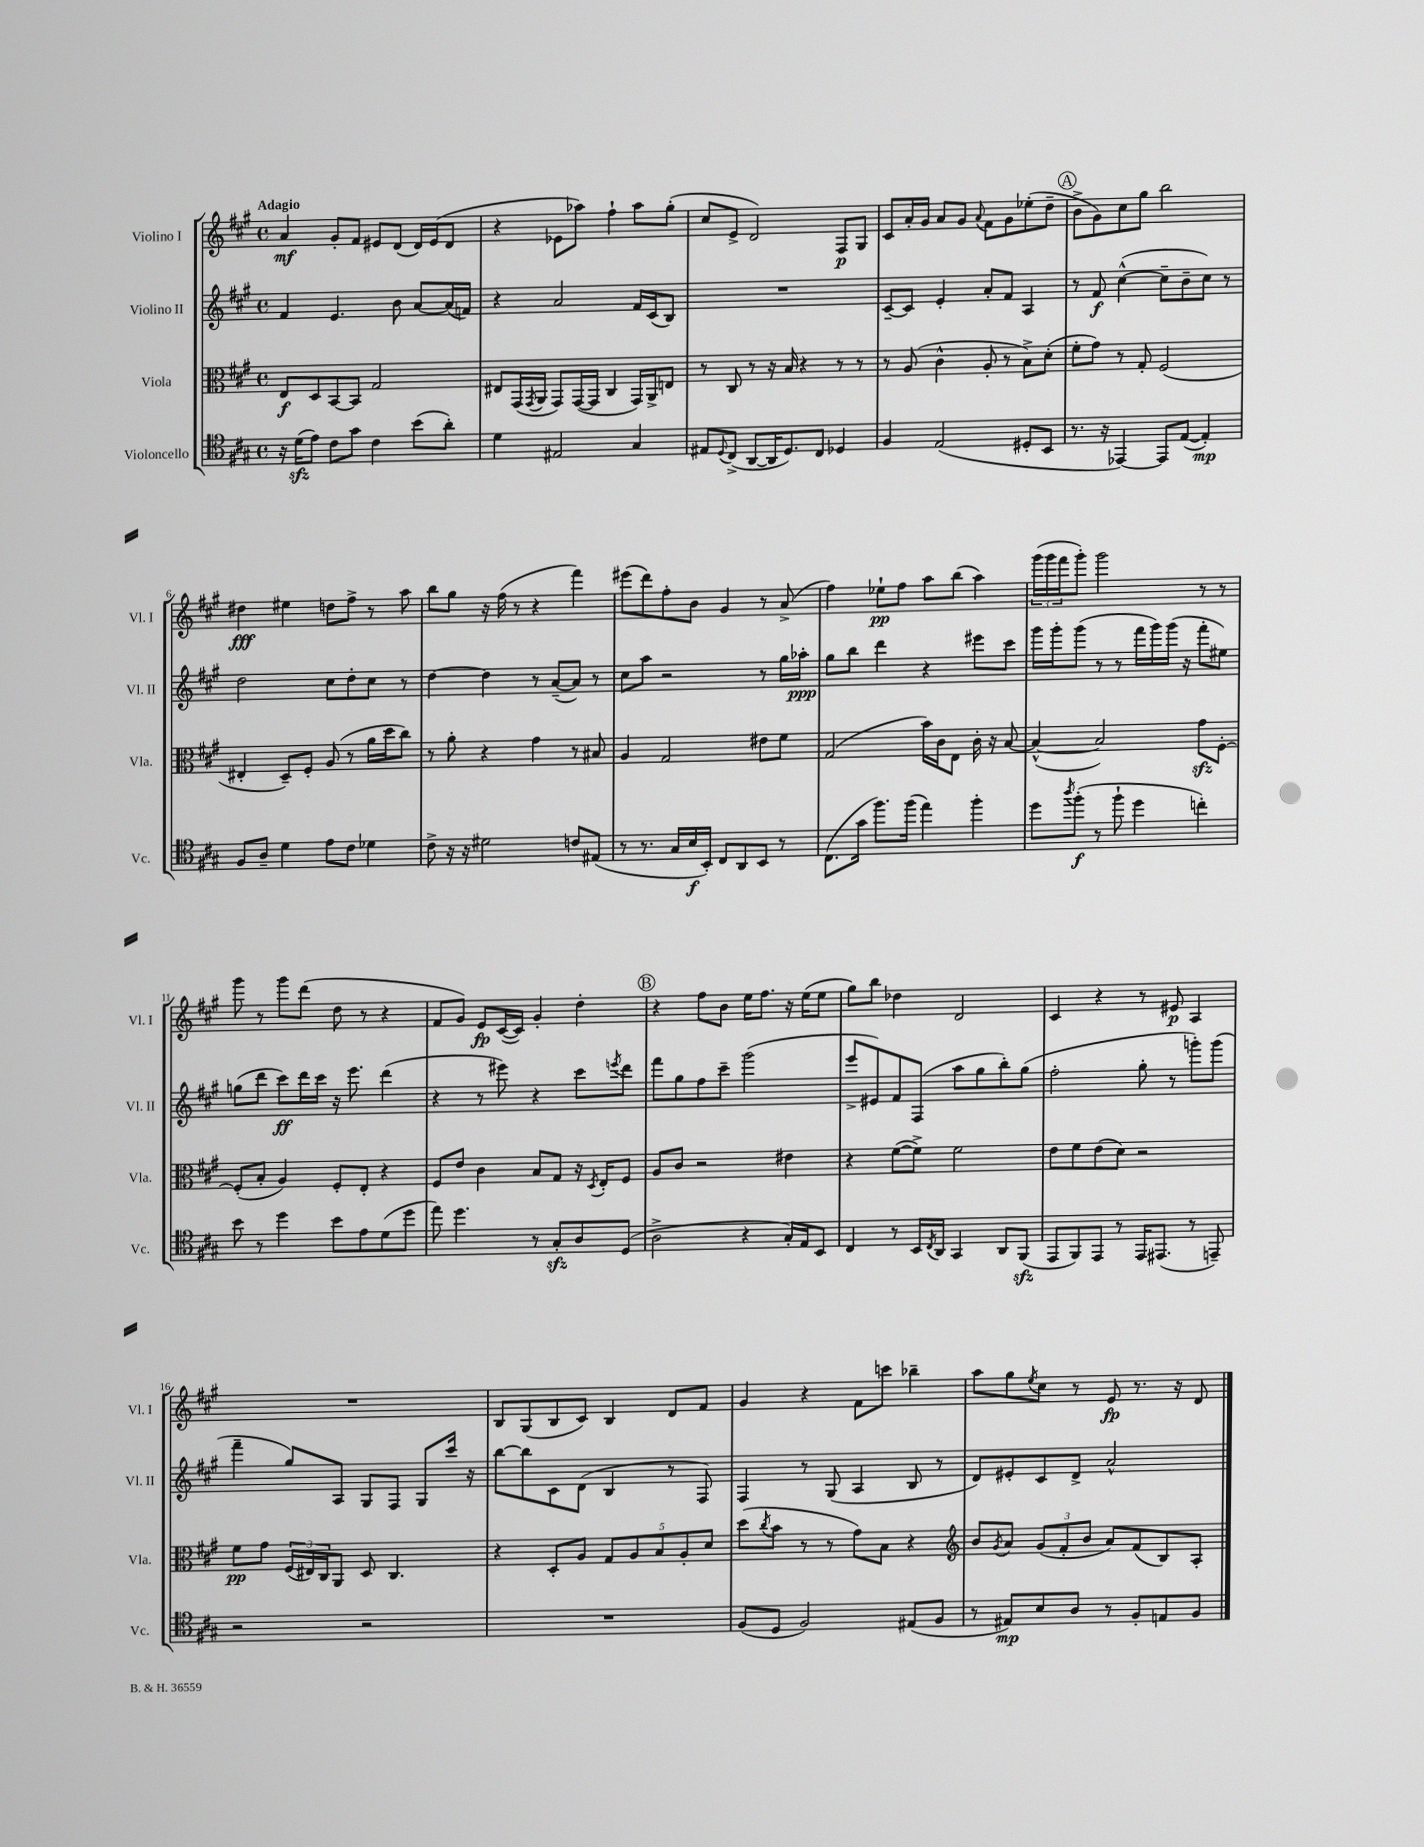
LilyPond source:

<<
\new StaffGroup <<
\new Staff = "s0" \with { instrumentName = "Violino I" shortInstrumentName = "Vl. I" } {
    \clef treble \key a \major \defaultTimeSignature \time 4/4 \tempo "Adagio"
    a'4\mf gis'8-. fis'8 eis'8 d'8( d'16) eis'16( d'8 |
    r4 ees'8 aes''8) fis''4-! aes''8 gis''8-.( |
    cis''8 e'8-> d'2) fis8\p gis8 |
    cis'8 a'16-. gis'16 a'8 gis'8 \appoggiatura { a'8 } fis'8 gis'8 ees''8-.( d''8-- |
    \mark \markup { \circle "A" } b'8-> gis'8) cis''8 gis''8 b''2 |
    dis''4\fff eis''4 d''8 fis''8-> r8 a''8 |
    b''8 gis''8 r16 fis''16( r8 r4 fis'''4) |
    eis'''8( d'''8) fis''8-. b'8 gis'4 r8 a'8->( |
    fis''4) ees''8-!\pp fis''8 a''8 b''8( a''4) |
    \tuplet 3/2 { gis'''16( gis'''16 fis'''16 } gis'''8-.) gis'''2 r8 r8 |
    gis'''8 r8 gis'''8 d'''8( d''8 r8 r4 |
    fis'8 gis'8) e'8\fp cis'16~( cis'16) gis'4-. d''4-. |
    \mark \markup { \circle "B" } r4 fis''8 b'8 e''16 fis''8. r16 e''16( e''8 |
    gis''8) b''8 des''4 d'2 |
    cis'4 r4 r8 eis'8\p a4 |
    R1 |
    b8 gis8( b8 cis'8) b4 d'8 fis'8 |
    gis'4 r4 fis'8 c'''8 bes''4-- |
    a''8 gis''8 \acciaccatura { e''8 } cis''8 r8 e'8\fp r8. r16 d'8 \bar "|." |
}
\new Staff = "s1" \with { instrumentName = "Violino II" shortInstrumentName = "Vl. II" } {
    \clef treble \key a \major \defaultTimeSignature \time 4/4
    fis'4 e'4. b'8 a'8~ a'16( f'16) |
    r4 a'2 fis'16 cis'16( b8) |
    R1 |
    cis'8~-- cis'8 e'4-. a'8-. fis'8 a4 |
    \mark \markup { \circle "A" } r8 fis'8\f cis''4~-^( cis''8-- b'8-- cis''8) r8 |
    d''2 cis''8 d''8-. cis''8 r8 |
    d''4~ d''4 r8 a'8~--( a'8) r8 |
    cis''8 a''8 r2 r8 gis''16 aes''16-.\ppp |
    gis''8 b''8 d'''4 r4 eis'''8 cis'''8 |
    gis'''16 gis'''16-. gis'''8( r8 r8 fis'''16 gis'''16) gis'''16( r16 fis'''8-. eis''8) |
    g''8( d'''8 cis'''8\ff) d'''16 cis'''16 r16 e'''8. d'''4( |
    r4 r8 eis'''8) r4 cis'''8 \acciaccatura { e'''8 } d'''8 |
    \mark \markup { \circle "B" } fis'''8 gis''8 fis''8 cis'''8-- gis'''2( |
    e'''8-> eis'8) fis'8 fis8( a''8 gis''8 b''8-.) gis''8( |
    fis''2-. gis''8-. r8 g'''8-.) g'''8( |
    fis'''4-- gis''8) a8 gis8 fis8 gis8 cis'''16 r16 |
    b''8~ b''8 cis'8 d'8( b4 r8 fis8) |
    fis4 r8 gis8( a4 b8 r8 |
    d'8) eis'8-. cis'8 d'8-> a'2-^ \bar "|." |
}
\new Staff = "s2" \with { instrumentName = "Viola" shortInstrumentName = "Vla." } {
    \clef alto \key a \major \defaultTimeSignature \time 4/4
    e8\f d8 b,8~ b,8 gis2 |
    eis8 gis,16( \acciaccatura { gis,8 } a,16 gis,8) gis,16~( gis,16 cis4 gis,16) a,16-> e8 |
    r8 cis8 r8 r16 b16 r4 r8 r8 |
    r8 a8( cis'4-^ a8-. r8 b8->) d'8-.( |
    \mark \markup { \circle "A" } fis'8-. gis'8) r8 gis8-. fis2( |
    eis4-. d8--) fis8-. a8( r8 a'16 d''16 cis''8) |
    r8 a'8-. r4 gis'4 r8 bis8 |
    a4 gis2 eis'8 fis'8 |
    gis2( b'16) cis'16 e8 cis'16-. r16 b8~ |
    b4~-^( b2) gis'8\sfz fis8~-. |
    fis8-.( b8-. a4) fis8-. e8-. r4 |
    fis8 e'8 cis'4 b8 gis8 r16 \acciaccatura { d8 } e16-. fis8 |
    \mark \markup { \circle "B" } a8 cis'8 r2 eis'4 |
    r4 fis'8~( fis'8->) fis'2 |
    e'8 fis'8 e'8( d'8) r2 |
    fis'8\pp gis'8 \tuplet 3/2 { fis16( eis16) cis16 } a,8 d8 cis4. |
    r4 d8-. a8 \tuplet 5/4 { gis8 a8 b8 a8-. d'8 } |
    d''8( \acciaccatura { cis''8 } b'8 r8 r8 gis'8) b8 r4 |
    \clef treble b'8 \acciaccatura { gis'8 } a'8 \tuplet 3/2 { gis'8( fis'8-. b'8 } a'8) fis'8( b8) a8-. \bar "|." |
}
\new Staff = "s3" \with { instrumentName = "Violoncello" shortInstrumentName = "Vc." } {
    \clef tenor \key a \major \defaultTimeSignature \time 4/4
    r16 d'16\sfz( e'8) cis'8 gis'8 cis'4 b'8( a'8-.) |
    d'4 eis2 gis4 |
    eis8 \appoggiatura { d8 } cis8->( a,8~ a,16 d8.) cis8 des4 |
    fis4 e2( dis8-. b,8 |
    \mark \markup { \circle "A" } r8. r16 ees,4~) ees,8 e8~( e4-.\mp) |
    fis8 a8-- d'4 e'8 cis'8 des'4 |
    cis'8-> r16 r16 dis'2 c'8 eis8( |
    r8 r8. gis16 b16\f b,16-.) cis8 a,8 b,8 r8 |
    cis8.( gis'16 fis''8.) fis''16( e''4) fis''4-. |
    d''8 \acciaccatura { a''8 } fis''8-.\f( r8 fis''8-! d''4 c''4-.) |
    b'8 r8 d''4 b'8 e'8 d'8( d''8 |
    e''8) d''4. r8 gis8-.\sfz a8 d8( |
    \mark \markup { \circle "B" } a2-> r4 gis16-.) e16 b,8 |
    cis4 r8 b,16 \acciaccatura { cis8 } a,16 gis,4 a,8 fis,8\sfz( |
    e,8 fis,8) e,8 r8 e,16 eis,8.( r8 e,8--) |
    r2 r2 |
    R1 |
    fis8( d8 fis2) eis8( fis8 |
    r8 eis8\mp) b8 a8 r8 fis8-. e8 fis8 \bar "|." |
}
>>
>>
